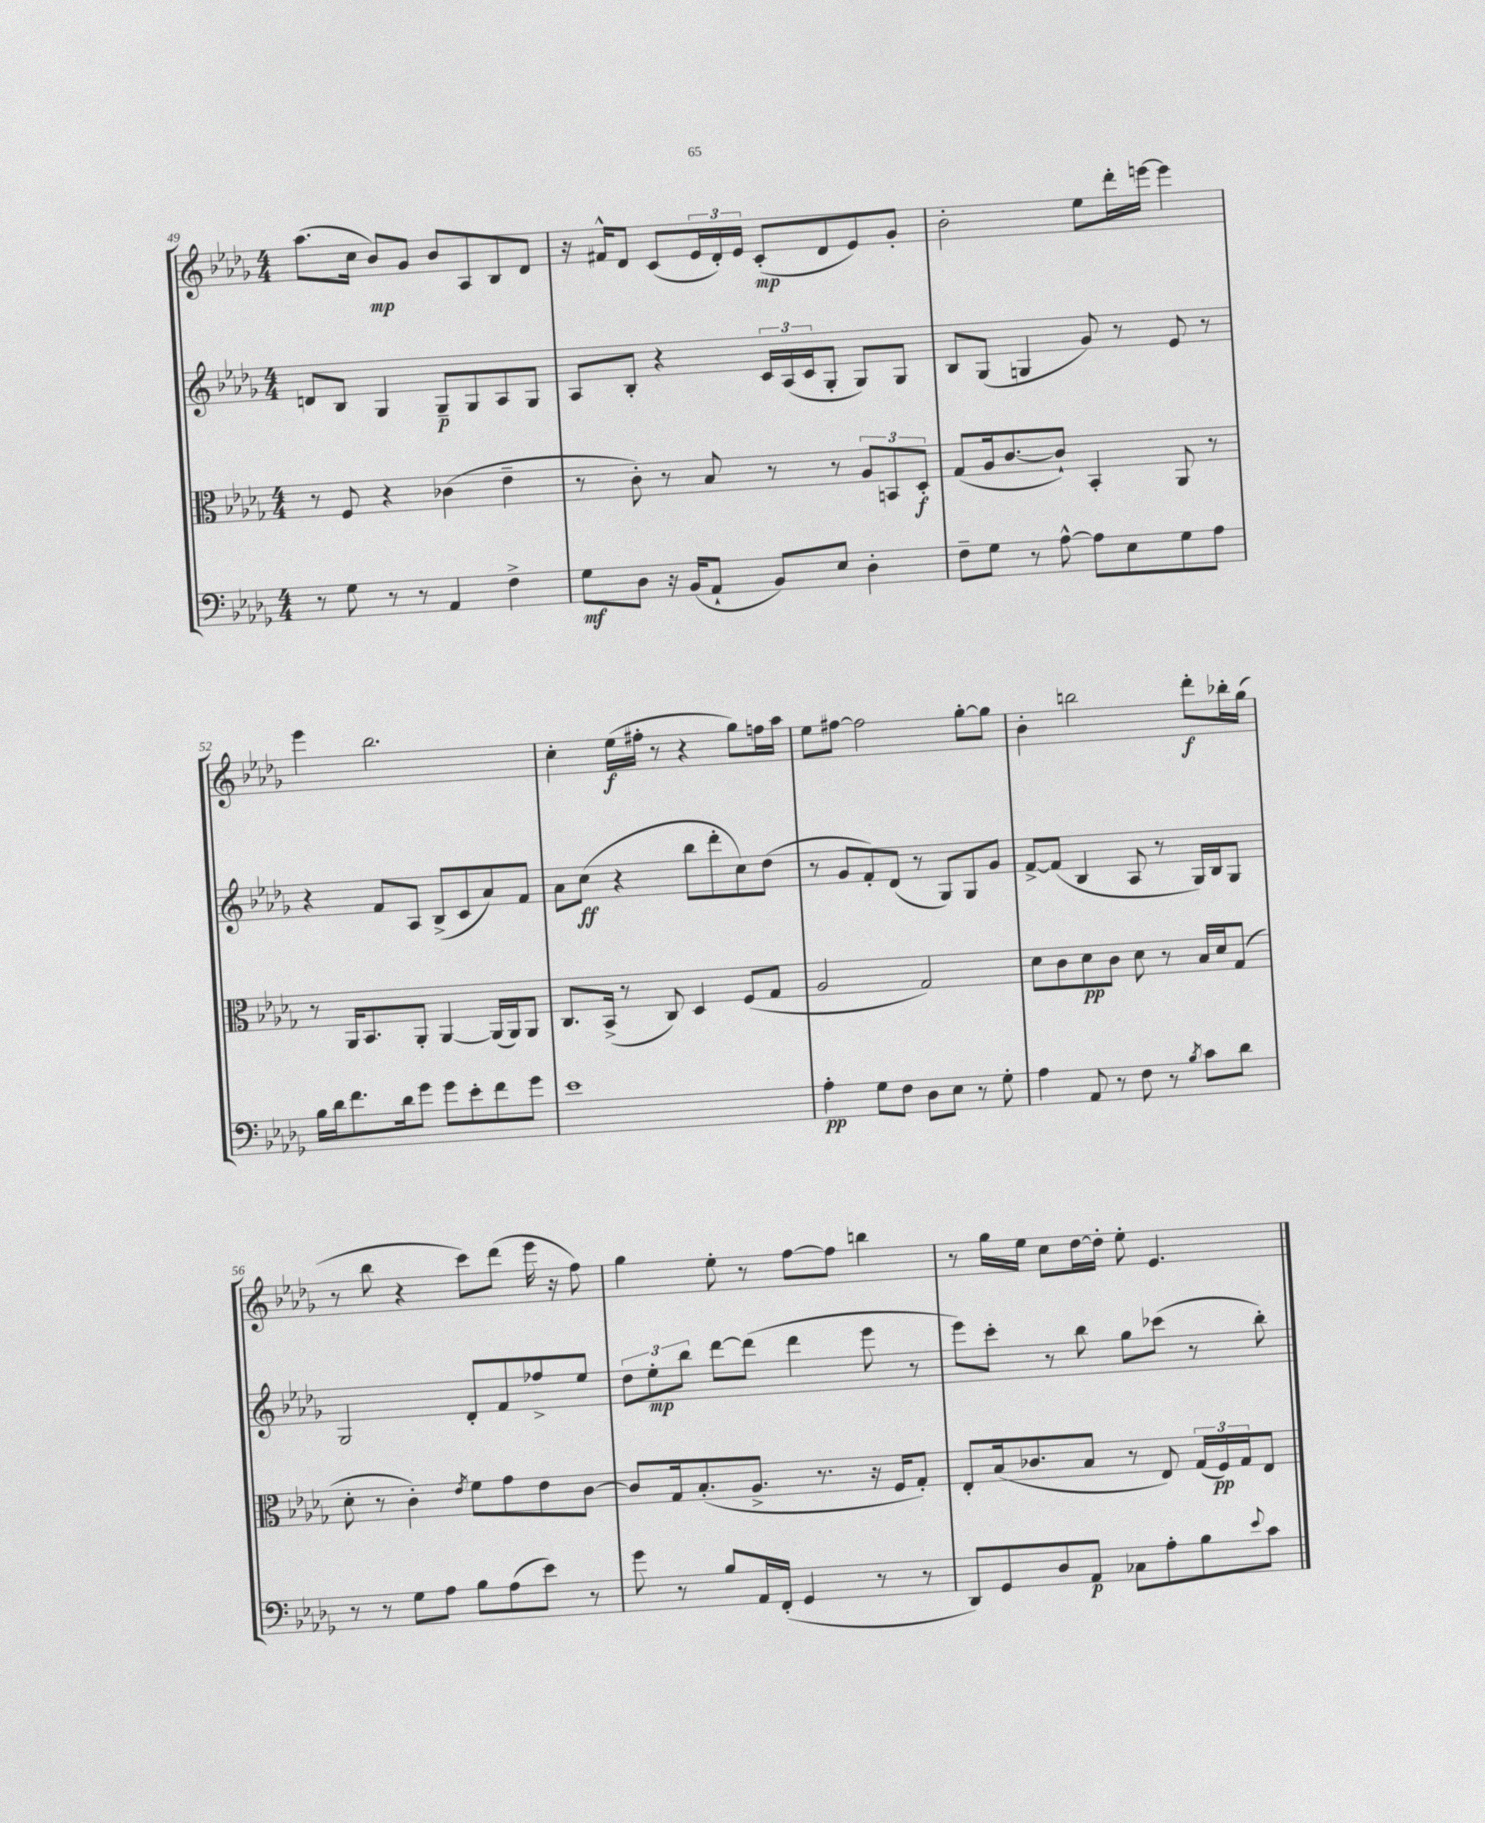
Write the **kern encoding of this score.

**kern	**kern	**kern	**kern
*staff4	*staff3	*staff2	*staff1
*clefF4	*clefC3	*clefG2	*clefG2
*k[b-e-a-d-g-]	*k[b-e-a-d-g-]	*k[b-e-a-d-g-]	*k[b-e-a-d-g-]
*M4/4	*M4/4	*M4/4	*M4/4
8r	8r	8d	(8.aa-
8G-	8F	8B-	.
.	.	.	16cc
8r	4r	4G-	8b-)
8r	.	.	8g-
4AA-	(4c-	8G-~	8b-
.	.	8G-	8A-
4F^	4e-~	8A-	8B-
.	.	8G-	8d-
=	=	=	=
8G-	8r	8A-	16r
.	.	.	16f#^^
8D-	8c')	8B-'	8d-
16r	8r	4r	(8c
(16BB-	.	.	.
8AA-`	8B-	.	24e-
.	.	.	24d-')
.	.	.	24e-
8BB-)	8r	24c	(8c'
.	.	(24A-	.
.	.	24c	.
8E-	8r	8G-'	8d-
4D-'	12A-	8G-)	8e-)
.	12BB	.	.
.	.	8G-	8g-'
.	12D-'	.	.
=	=	=	=
8F~	(8G-	8B-	2b-'
8G-	16A-	(8G-	.
.	[8.c	.	.
8r	.	4G	.
[8A-^^	8c`])	.	.
8A-]	4BB-'	8g-)	8ee-
8E-	.	8r	16ddd-'
.	.	.	[16eee
8G-	8AA-	8e-	4eee]
8A-	8r	8r	.
=	=	=	=
16B-	8r	4r	4eee-
16d-	.	.	.
8.f	16AA-	.	.
.	8.BB-	.	.
.	.	8f	2.bb-
16d-	.	.	.
8g-	8AA-'	8A-	.
8g-	[4AA-	(8B-^	.
8e-'	.	8c	.
8f	(16AA-]	8a-)	.
.	16AA-)	.	.
8g-	8AA-	8f	.
=	=	=	=
1e-	8.C	8a-	4cc'
.	.	(8cc	.
.	(16BB-^	.	.
.	8r	4r	(16ee-
.	.	.	16ff#'
.	8C)	.	8r
.	4D-	8bb-	4r
.	.	8ddd-'	.
.	(8F	8cc)	8gg-)
.	8G-	(8dd-	16ff
.	.	.	16aa-
=	=	=	=
4A-'	2A-	8r	8ee-
.	.	8g-	[8ff#
8G-	.	8f')	2ff#]
8F	.	(8d-	.
8D-	2G-)	8r	.
8E-	.	8G-)	.
8r	.	8G-	[8gg-'
8G-'	.	8g-	8gg-]
=	=	=	=
4A-	8d-	[8f^	4b-'
.	8c	(8f]	.
8AA-	8d-	4B-	2bb
8r	8c	.	.
8F	8d-	8A-	.
8r	8r	8r	.
8qB-	.	.	.
8c	16B-	16G-)	8ddd-'
.	16d-	16B-	.
8d-	(8G-	8G-	16bb-'
.	.	.	(16gg-
=	=	=	=
8r	8d-'	2G-	8r
8r	8r	.	8bb-
8G-	4c')	.	4r
8A-	.	.	.
.	8qe-	.	.
8B-	8f	8d-'	8ccc)
(8A-	8g-	8f	(8ddd-
8e-)	8e-	8ff-^	16eee-
.	.	.	16r
8r	[8c	8ee-	8ff)
=	=	=	=
8g-	8c]	12dd-	4gg-
.	.	12ee-'	.
8r	16G-	.	.
.	.	12bb-	.
.	(8.B-'	.	.
8B-	.	[8ddd-	8ee-'
16AA-	8.A-^	(8ddd-]	8r
(16FF'	.	.	.
4GG-	.	4ddd-	[8ff
.	8.r	.	.
.	.	.	8ff]
8r	16r	8eee-	4bb
.	16F	.	.
8r	8G-')	8r	.
=	=	=	=
8DD-)	8E-'	8eee-)	8r
8GG-	(16B-	8ccc'	16gg-
.	8.c-	.	16ee-
8D-	.	8r	8cc
8AA-	8B-	8bb-	[16dd-
.	.	.	16dd-']
8C-	8r	8gg-	8ee-'
8A-'	8E-)	(8ccc-	4.e-
8B-	(24G-	8r	.
.	24F)	.	.
.	24G-	.	.
8qqe-	.	.	.
8c	8E-	8bb-')	.
==	==	==	==
*-	*-	*-	*-
